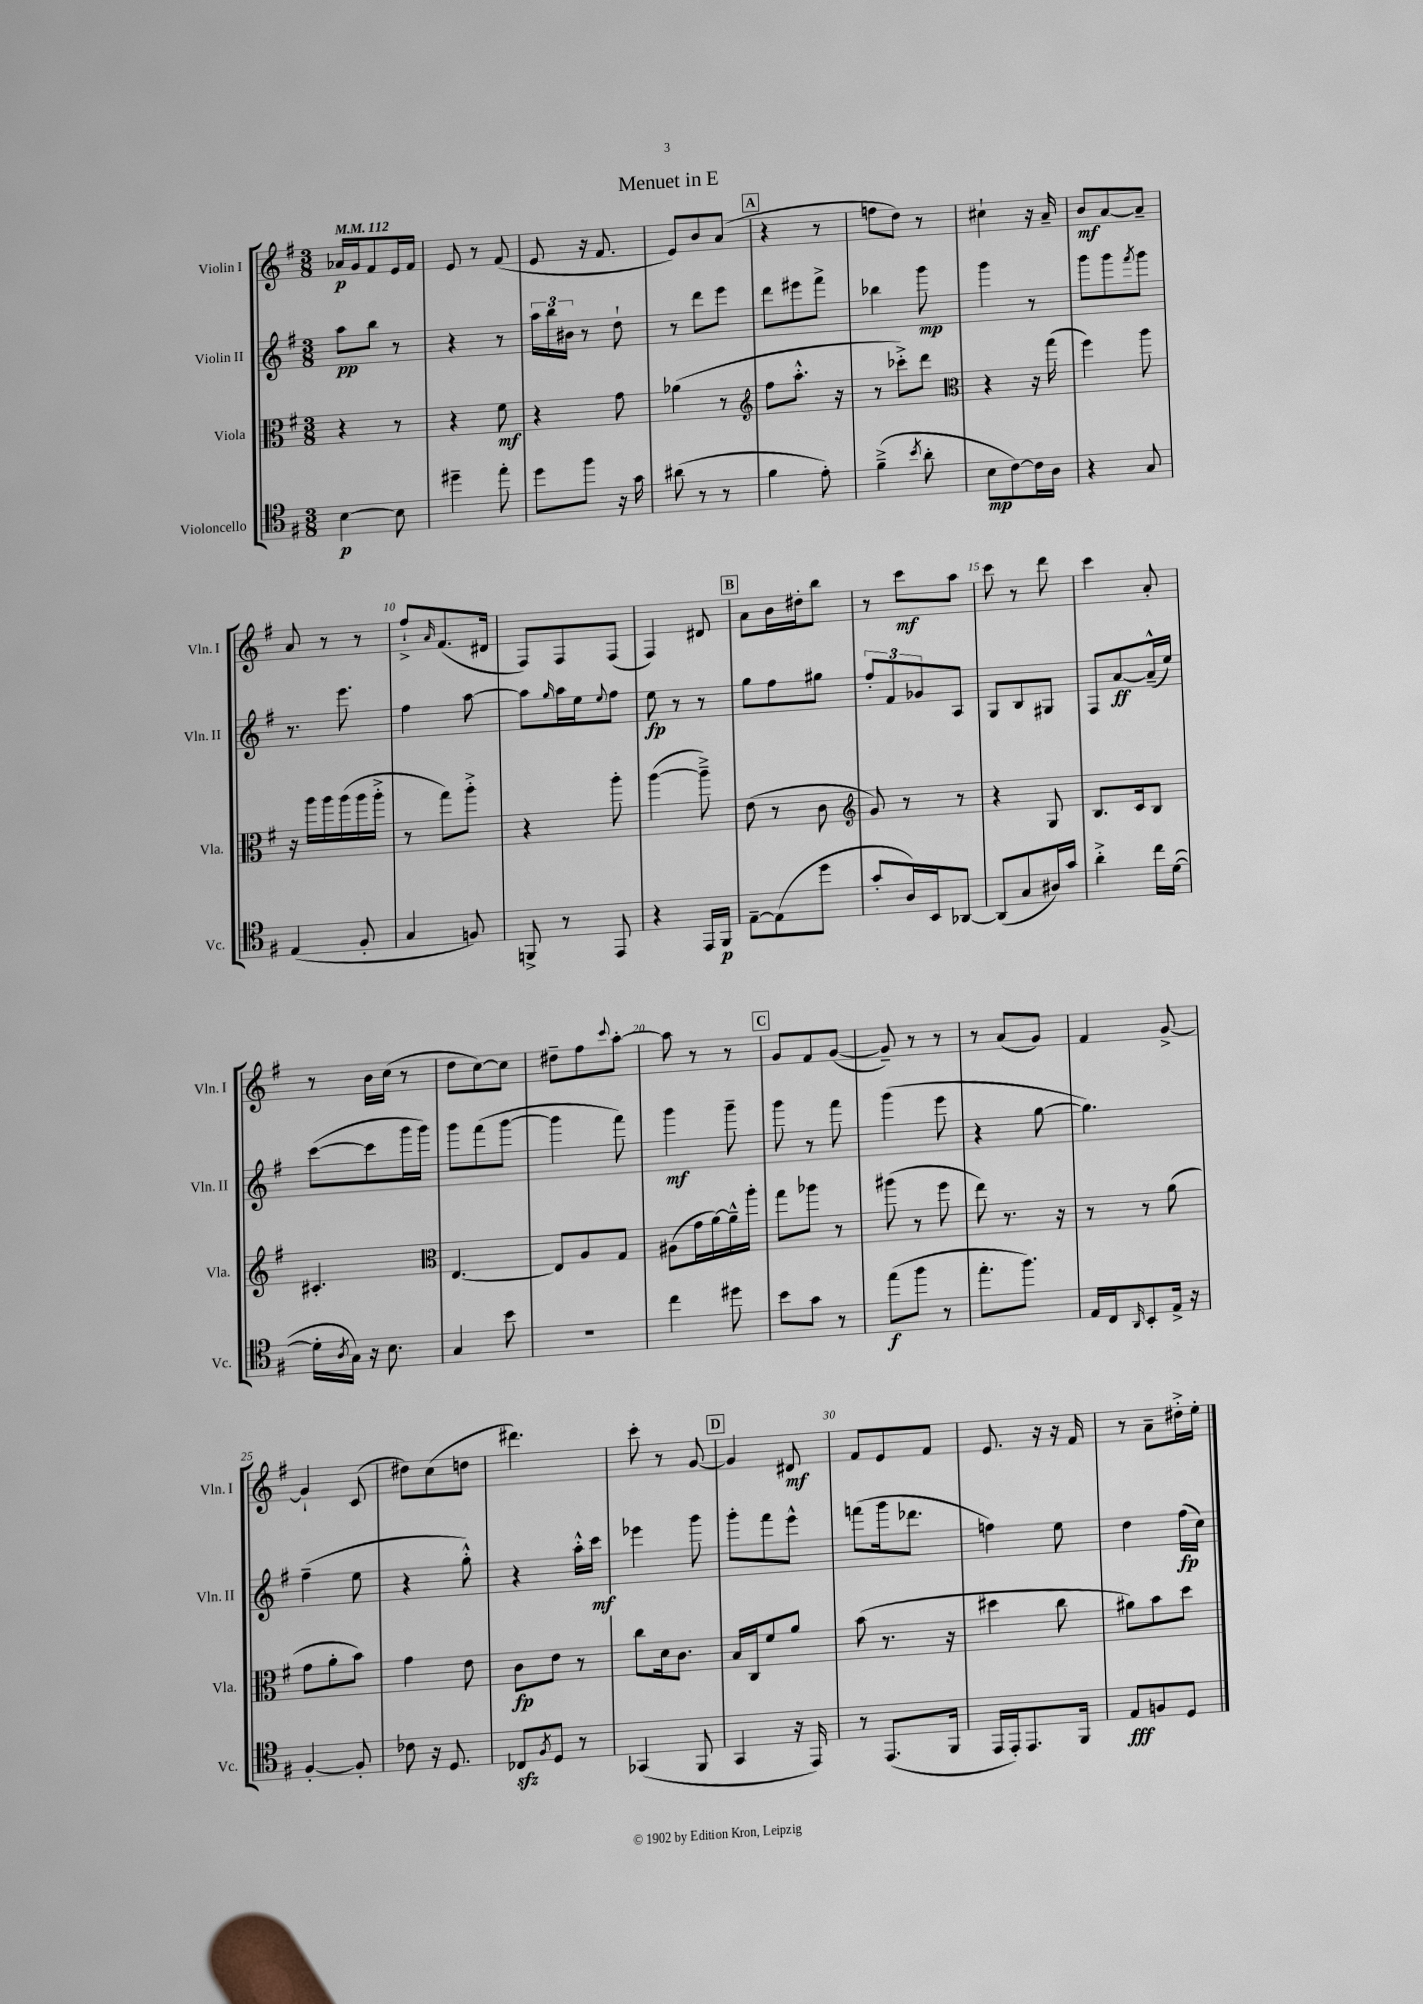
\header { title = "Menuet in E" }
<<
\new StaffGroup <<
\new Staff = "s0" \with { instrumentName = "Violin I" shortInstrumentName = "Vln. I" } {
    \clef treble \key g \major \numericTimeSignature \time 3/8 \tempo 4 = 112
    aes'16\p g'16 fis'8 e'16 fis'16 |
    e'8 r8 fis'8( |
    e'8 r16 fis'8. |
    e'8) b'8 a'8( |
    \mark \markup { \box "A" } r4 r8 |
    f''8 d''8) r8 |
    cis''4-! r16 a'16-- |
    b'8\mf a'8~ a'8-- |
    a'8 r8 r8 |
    fis''8-!-> \grace { a'16 } fis'8.( dis'16 |
    fis8) fis8 fis8( |
    fis4) dis'8 |
    \mark \markup { \box "B" } a'8 b'16 dis''16-. b''8 |
    r8 c'''8\mf a''8 |
    c'''8 r8 d'''8 |
    c'''4 a'8-. |
    r8 b'16 c''16( r8 |
    d''8 c''8~) c''8 |
    dis''8-- fis''8 \appoggiatura { c'''8 } a''8~-. |
    a''8 r8 r8 |
    \mark \markup { \box "C" } g'8 fis'8 g'8~( |
    g'8--) r8 r8 |
    r8 a'8( g'8) |
    fis'4 g'8~-> |
    g'4-! c'8( |
    dis''8) c''8( d''8 |
    dis'''4.) |
    c'''8-. r8 g'8~ |
    \mark \markup { \box "D" } g'4 dis'8\mf |
    fis'8 e'8 fis'8 |
    e'8. r16 r16 fis'16 |
    r8 a'8-- dis''16-.-> e''16-. \bar "|." |
}
\new Staff = "s1" \with { instrumentName = "Violin II" shortInstrumentName = "Vln. II" } {
    \clef treble \key g \major \numericTimeSignature \time 3/8
    a''8\pp b''8 r8 |
    r4 r8 |
    \tuplet 3/2 { a''16 b''16 bis'16 } r8 d''8-! |
    r8 d'''8 e'''8 |
    \mark \markup { \box "A" } d'''8 eis'''8 fis'''8-> |
    bes''4 g'''8\mp |
    g'''4 r8 |
    g'''8 g'''8 \acciaccatura { fis'''8 } g'''8 |
    r8. e'''8. |
    fis''4 a''8~ |
    a''8 \grace { g''16 } a''16 e''16 \appoggiatura { e''8 } fis''8 |
    e''8\fp r8 r8 |
    \mark \markup { \box "B" } g''8 fis''8 gis''8 |
    \tuplet 3/2 { fis''8-. fis'8 ges'8 } a8 |
    g8 b8 gis8 |
    fis8 a'8~\ff a'16---^( e''16) |
    c'''8~( c'''8 g'''16 g'''16) |
    g'''8 fis'''8( g'''8~ |
    g'''4 fis'''8) |
    g'''4\mf g'''8-- |
    \mark \markup { \box "C" } g'''8 r8 fis'''8 |
    g'''4( e'''8 |
    r4 g''8~ |
    g''4.) |
    fis''4--( e''8 |
    r4 g''8-.-^) |
    r4 a''16-.-^ c'''16\mf |
    ees'''4 g'''8 |
    \mark \markup { \box "D" } g'''8-. fis'''8 e'''8-^ |
    f'''8( g'''16 des'''8. |
    f''4) e''8 |
    d''4 fis''16\fp( c''16) \bar "|." |
}
\new Staff = "s2" \with { instrumentName = "Viola" shortInstrumentName = "Vla." } {
    \clef alto \key g \major \numericTimeSignature \time 3/8
    r4 r8 |
    r4 fis'8\mf |
    r4 g'8 |
    aes'4( r8 |
    \mark \markup { \box "A" } \clef treble fis''8 a''8.-.-^ r16 |
    r8 ces'''8-.->) d'''8 |
    \clef alto r4 r16 g''16( |
    fis''4) a''8 |
    r16 a''16 a''16 a''16( a''16 a''16-.-> |
    r8 g''8) a''8-.-> |
    r4 a''8-. |
    a''4~( a''8--->) |
    \mark \markup { \box "B" } e'8( r8 c'8 |
    \clef treble g'8) r8 r8 |
    r4 g8 |
    b8. c'16 b8 |
    cis'4.-. |
    \clef alto e4.~ |
    e8 a8 g8 |
    ais8( g'16 a'16~) a'16---^ a''16-. |
    \mark \markup { \box "C" } g''8 aes''8 r8 |
    ais''8( r8 fis''8 |
    e''8) r8. r16 |
    r8 r8 a'8( |
    g'8 a'8-. b'8) |
    g'4 e'8 |
    c'8\fp e'8 r8 |
    c''8 d'16 c'8. |
    \mark \markup { \box "D" } b16 c16 fis'8 a'8 |
    b'8( r8. r16 |
    dis''4 c''8 |
    ais'8) b'8 d''8 \bar "|." |
}
\new Staff = "s3" \with { instrumentName = "Violoncello" shortInstrumentName = "Vc." } {
    \clef tenor \key g \major \numericTimeSignature \time 3/8
    b4~\p b8 |
    dis''4-- e''8-. |
    d''8 fis''8 r16 g'16 |
    ais'8( r8 r8 |
    \mark \markup { \box "A" } fis'4 e'8-.) |
    fis'4--->( \acciaccatura { b'8 } a'8-. |
    b8\mp c'8~) c'16 a16 |
    r4 g8 |
    e4( fis8-. |
    g4 f8) |
    f,8-> r8 e,8 |
    r4 e,16 fis,16\p |
    \mark \markup { \box "B" } e8~-- e8( d''8 |
    g'8-. a16) b,16 aes,8~ |
    aes,8( g8 ais16) g'16 |
    a'4-.-> c''16 d'16~( |
    d'16-. \acciaccatura { a8 } g16) r16 b8. |
    g4 b'8 |
    R4. |
    c''4 dis''8 |
    \mark \markup { \box "C" } b'8 g'8 r8 |
    e''8\f( fis''8 r8 |
    e''8.-. fis''8.) |
    e16 c16 \grace { a,16 } b,8-. e16-> r16 |
    fis4~-. fis8-. |
    ces'8 r16 d8. |
    ces8\sfz \acciaccatura { fis8 } d8 r8 |
    ges,4( fis,8 |
    \mark \markup { \box "D" } g,4 r16 e,16) |
    r8 e,8.( fis,16 |
    e,16 e,16-.) e,8. fis,16 |
    e8\fff f8 d8 \bar "|." |
}
>>
>>
\layout { \context { \Score \override BarNumber.break-visibility = ##(#f #t #t) barNumberVisibility = #(every-nth-bar-number-visible 5) } }
